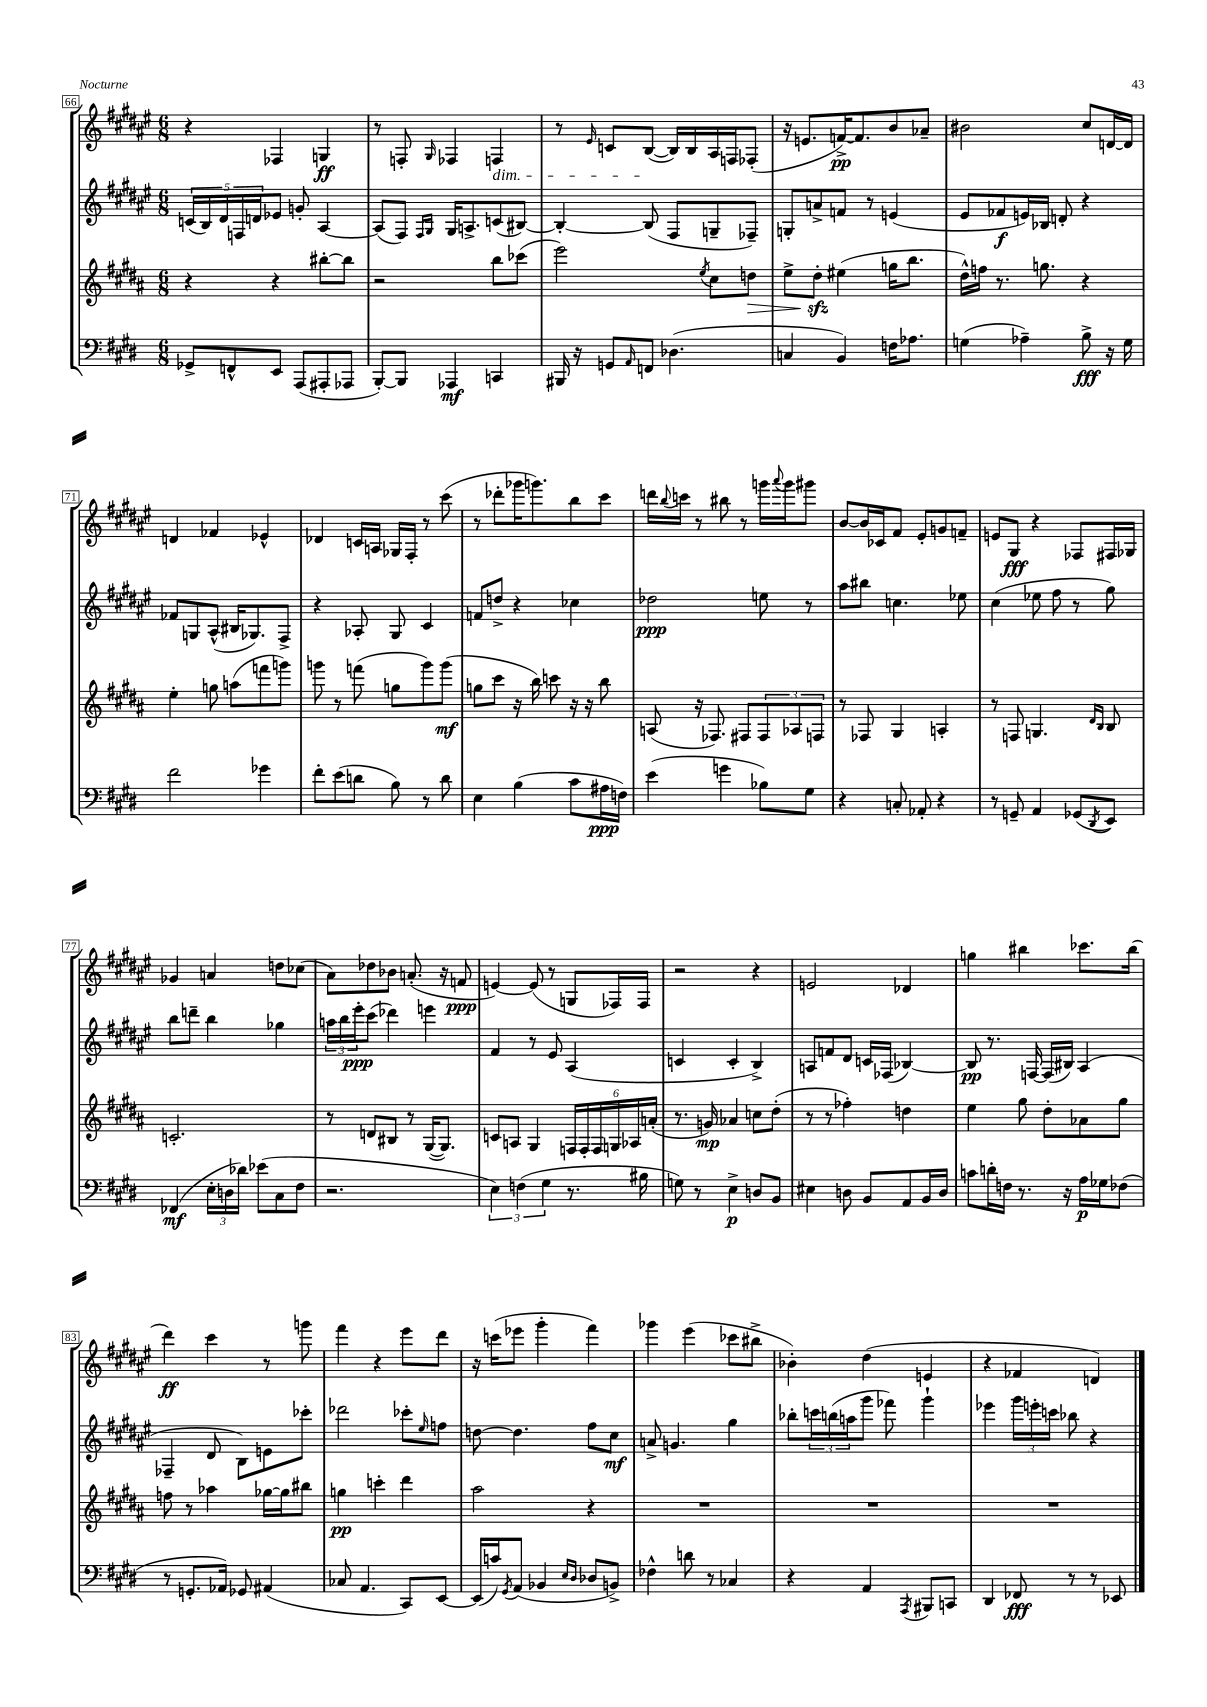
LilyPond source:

<<
\new StaffGroup <<
\new Staff = "s0" {
    \clef treble \key fis \major \numericTimeSignature \time 6/8
    r4 fes4 g4\ff |
    r8 f8-. \grace { gis16 } fes4 f4\dim |
    r8 \grace { eis'16 } c'8 b8~\!( b16) b16 ais16 f16 fes8-.( |
    r16 e'8. f'16~->\pp) f'8. b'8 aes'8-- |
    bis'2 cis''8 d'16~ d'16 |
    d'4 fes'4 ees'4-^ |
    des'4 c'16 a16 ges16 fis16-. r8 cis'''8( |
    r8 des'''8-. ges'''16 g'''8.) b''8 cis'''8 |
    d'''16 \appoggiatura { b''8 } c'''16 r8 bis''8 r8 g'''16 \appoggiatura { ais'''8 } g'''16 gis'''8 |
    b'8~ b'16 ces'16 fis'8 eis'8-. g'8 f'8-- |
    e'8 gis8\fff r4 fes8 fis16 ges16 |
    ges'4 a'4 d''8 ces''8( |
    ais'8) des''8 bes'8 a'8.-.( r16 f'8\ppp |
    e'4~) e'8( r8 g8 fes16) fes16 |
    r2 r4 |
    e'2 des'4 |
    g''4 bis''4 ces'''8. bis''16( |
    dis'''4\ff) cis'''4 r8 g'''8 |
    fis'''4 r4 eis'''8 dis'''8 |
    r16 c'''16( ees'''8 gis'''4-. fis'''4) |
    ges'''4 eis'''4( ces'''8 bis''8-> |
    bes'4-.) dis''4( e'4 |
    r4 fes'4 d'4) \bar "|." |
}
\new Staff = "s1" {
    \clef treble \key fis \major \numericTimeSignature \time 6/8
    \tuplet 5/4 { c'16( b16) dis'16 f16 d'16 } ees'8 g'8-. ais4~ |
    ais8( fis8) \grace { fis16 gis16 } gis16 a8.-> c'8( bis8~) |
    bis4~-. bis8( fis8 g8-- fes8--) |
    g8-. a'8-> f'8 r8 e'4( |
    eis'8 fes'8\f e'16) bes16 d'8-. r4 |
    fes'8 g8 ais8-^( bis16 ges8.) fis8-> |
    r4 aes8-. gis8 cis'4 |
    f'8 d''8-> r4 ces''4 |
    des''2\ppp e''8 r8 |
    ais''8 bis''8 c''4. ees''8 |
    cis''4( ees''8 fis''8 r8 gis''8) |
    b''8 d'''8-- b''4 ges''4 |
    \tuplet 3/2 { a''16 b''16 eis'''16-.\ppp } cis'''8( des'''4) e'''4 |
    fis'4 r8 eis'8 ais4( |
    c'4 c'4-. b4->) |
    a8 f'8 dis'8 c'16 fes16( bes4~) |
    bes8\pp r8. f16~ f16( bis16) ais4( |
    fes4-- dis'8 b8) e'8 ces'''8-. |
    des'''2 ces'''8-. \grace { eis''16 } f''8 |
    d''8~ d''4. fis''8 cis''8\mf |
    a'8-> g'4. gis''4 |
    bes''8-. \tuplet 3/2 { c'''16 b''16( a''16 } gis'''8 fes'''8) gis'''4-! |
    ees'''4 \tuplet 3/2 { gis'''16 e'''16-. c'''16 } bes''8 r4 \bar "|." |
}
\new Staff = "s2" {
    \clef treble \key b \major \numericTimeSignature \time 6/8
    r4 r4 bis''8~-. bis''8 |
    r2 b''8 ces'''8( |
    e'''2) \acciaccatura { e''8 } cis''8 d''8\> |
    e''8-> dis''8-.\sfz\! eis''4( g''16 b''8. |
    dis''16-^) f''16 r8. g''8. r4 |
    e''4-. g''8 a''8( f'''8 g'''8) |
    g'''8 r8 f'''8( g''8 g'''8) g'''8\mf( |
    g''8 cis'''8 r16 b''16) c'''8 r16 r16 b''8 |
    a8( r16 fes8.) fis8 \tuplet 3/2 { fis8 aes8 f8 } |
    r8 fes8 gis4 a4-. |
    r8 f8 g4. \grace { dis'16 b16 } b8 |
    c'2.-. |
    r8 d'8 bis8 r8 gis16~( gis8.) |
    c'8 a8 gis4 \tuplet 6/4 { f16 f16-. f16 g16 aes16 a'16-.( } |
    r8. g'16\mp) aes'4 c''8 dis''8-.( |
    r8 r8 fes''4-.) d''4 |
    e''4 gis''8 dis''8-. aes'8 gis''8 |
    f''8 r8 aes''4 ges''16~ ges''16 bis''8 |
    g''4\pp c'''4-. dis'''4 |
    ais''2 r4 |
    R2. |
    R2. |
    R2. \bar "|." |
}
\new Staff = "s3" {
    \clef bass \key e \major \numericTimeSignature \time 6/8
    ges,8-> f,8-^ e,8 a,,8( ais,,8-. aes,,8 |
    b,,8~-.) b,,8 aes,,4\mf c,4 |
    bis,,16 r16 g,8 \grace { a,16 } f,8 des4.( |
    c4 b,4) f16 aes8. |
    g4( aes4--) b8->\fff r16 g16 |
    fis'2 ges'4 |
    fis'8-. e'8( d'8 b8) r8 d'8 |
    e4 b4( cis'8 ais16\ppp f16) |
    e'4( g'4 bes8) gis8 |
    r4 c8-. aes,8-. r4 |
    r8 g,8-- a,4 ges,8( \acciaccatura { dis,8 } e,8) |
    fes,4\mf( \tuplet 3/2 { e16-. d16 des'16) } ees'8( cis8 fis8 |
    r2. |
    \tuplet 3/2 { e4) f4( gis4 } r8. bis16 |
    g8) r8 e4->\p d8 b,8 |
    eis4 d8 b,8 a,8 b,16 d16 |
    c'8 d'16-. f16 r8. r16 a16\p ges16 fes8( |
    r8 g,8.-. aes,16) ges,8 ais,4( |
    ces8 a,4. cis,8) e,8~ |
    e,16( c'16) \acciaccatura { gis,8 } a,8( bes,4 \grace { e16 dis16 } des8 b,8->) |
    fes4-^ d'8 r8 ces4 |
    r4 a,4 \acciaccatura { a,,8 } bis,,8 c,8 |
    dis,4 fes,8\fff r8 r8 ees,8 \bar "|." |
}
>>
>>
\layout { \context { \Score currentBarNumber = #66 \override BarNumber.stencil = #(make-stencil-boxer 0.1 0.3 ly:text-interface::print) } }
